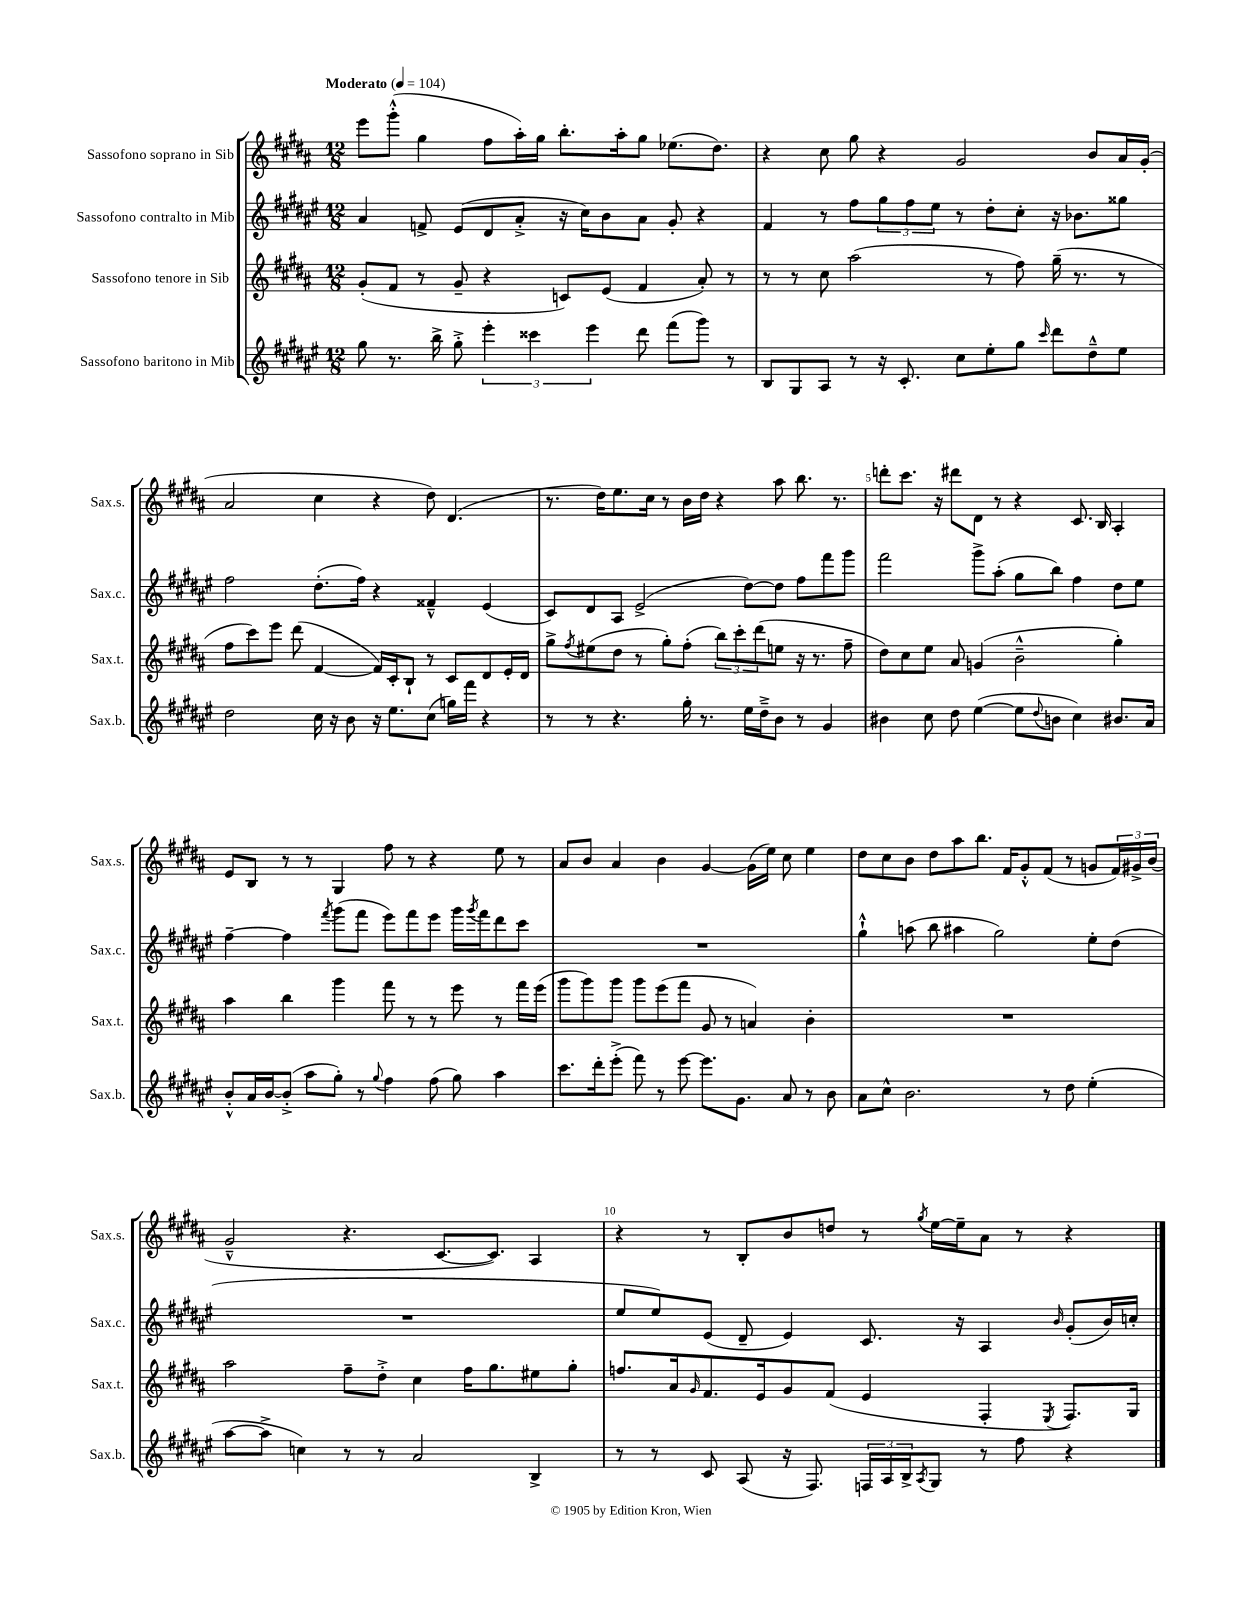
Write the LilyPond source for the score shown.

<<
\new StaffGroup <<
\new Staff = "s0" \with { instrumentName = "Sassofono soprano in Sib" shortInstrumentName = "Sax.s." } {
    \clef treble \key b \major \numericTimeSignature \time 12/8 \tempo "Moderato" 4 = 104
    e'''8 gis'''8-.-^( gis''4 fis''8 ais''16-.) gis''16 b''8.-. ais''16-. gis''8 ees''8.( dis''8.) |
    r4 cis''8 gis''8 r4 gis'2 b'8 ais'16 gis'16-.( |
    ais'2 cis''4 r4 dis''8) dis'4.( |
    r8. dis''16) e''8. cis''16 r8 b'16 dis''16 r4 ais''8 b''8. r8. |
    d'''8-. cis'''8. r16 dis'''8 dis'8 r8 r4 cis'8. b16 ais4-. |
    e'8 b8 r8 r8 gis4 fis''8 r8 r4 e''8 r8 |
    ais'8 b'8 ais'4 b'4 gis'4~ gis'16( e''16) cis''8 e''4 |
    dis''8 cis''8 b'8 dis''8 ais''8 b''8. fis'16 gis'8-.-^ fis'8( r8 g'8 \tuplet 3/2 { fis'16) gis'16-> b'16( } |
    gis'2---^ r4. cis'8.~ cis'8.) ais4 |
    r4 r8 b8-. b'8 d''8 r8 \acciaccatura { gis''8 } e''16~ e''16-- ais'8 r8 r4 \bar "|." |
}
\new Staff = "s1" \with { instrumentName = "Sassofono contralto in Mib" shortInstrumentName = "Sax.c." } {
    \clef treble \key fis \major \numericTimeSignature \time 12/8
    ais'4 f'8-> eis'8( dis'8 ais'8-.-> r16 cis''16) b'8 ais'8 gis'8-. r4 |
    fis'4 r8 fis''8 \tuplet 3/2 { gis''8 fis''8 eis''8 } r8 dis''8-. cis''8-. r16 bes'8. gisis''8 |
    fis''2 dis''8.-.( fis''16) r4 fisis'4---^ eis'4( |
    cis'8) dis'8 ais8 eis'2->( dis''8~) dis''8 fis''8 fis'''8 gis'''8 |
    fis'''2 gis'''8-> ais''8-.( gis''8 b''8) fis''4 dis''8 eis''8 |
    fis''4~-- fis''4 \acciaccatura { fis'''8 } gis'''8( fis'''8 eis'''8) fis'''8 eis'''8 gis'''16 \acciaccatura { gis'''8 } fis'''16 dis'''8 cis'''8 |
    R1. |
    gis''4-!-^ a''8( b''8 ais''4 gis''2) eis''8-. dis''8( |
    R1. |
    eis''8 eis''8) eis'8( dis'8-- eis'4) cis'8. r16 ais4 \grace { b'16 } gis'8-.( b'16) c''16-. \bar "|." |
}
\new Staff = "s2" \with { instrumentName = "Sassofono tenore in Sib" shortInstrumentName = "Sax.t." } {
    \clef treble \key b \major \numericTimeSignature \time 12/8
    gis'8-.( fis'8 r8 gis'8-- r4 c'8) e'8( fis'4 ais'8-.) r8 |
    r8 r8 cis''8 ais''2( r8 fis''8) gis''16--( r8. r8 |
    fis''8 cis'''8) e'''8 dis'''8( fis'4~ fis'16) cis'16-. b8-! r8 cis'8 dis'8 e'16-. dis'16 |
    gis''8-> \acciaccatura { fis''8 } eis''8( dis''8 r8 gis''8-.) fis''8-.( \tuplet 3/2 { b''8) cis'''8-. dis'''8( } e''8 r16 r8. fis''8-- |
    dis''8) cis''8 e''8 ais'8 g'4( b'2---^ gis''4-.) |
    ais''4 b''4 gis'''4 fis'''8 r8 r8 e'''8 r8 fis'''16 e'''16( |
    gis'''8 gis'''8) gis'''8 gis'''8 e'''8( fis'''8 gis'8 r8 a'4) b'4-. |
    R1. |
    ais''2 fis''8-- dis''8-.-> cis''4 fis''16 gis''8. eis''8 gis''8-. |
    f''8. ais'16 \grace { gis'16 } fis'8. e'16 gis'8 fis'8( e'4 fis4-. \acciaccatura { e8 } fis8.) gis16 \bar "|." |
}
\new Staff = "s3" \with { instrumentName = "Sassofono baritono in Mib" shortInstrumentName = "Sax.b." } {
    \clef treble \key fis \major \numericTimeSignature \time 12/8
    gis''8 r8. b''16-> gis''8-.-> \tuplet 3/2 { eis'''4-. cisis'''4 eis'''4 } dis'''8 fis'''8( gis'''8) r8 |
    b8 gis8 ais8 r8 r16 cis'8.-. cis''8 eis''8-. gis''8 \grace { cis'''16 } dis'''8 dis''8---^ eis''8 |
    dis''2 cis''16 r16 b'8 r16 eis''8. cis''8( g''16) fis'''16 r4 |
    r8 r8 r4. gis''16-. r8. eis''16 dis''16---> b'8 r8 gis'4 |
    bis'4 cis''8 dis''8 eis''4~( eis''8 \appoggiatura { dis''8 } b'8 cis''4) bis'8. ais'16 |
    b'8-.-^ ais'16 b'16~ b'8-.->( ais''8 gis''8-.) r8 \appoggiatura { gis''8 } fis''4 fis''8( gis''8) ais''4 |
    cis'''8. dis'''16-. eis'''8-.->( fis'''8) r8 eis'''8~ eis'''8. gis'8. ais'8 r8 b'8 |
    ais'8 cis''8-^ b'2. r8 dis''8 eis''4-.( |
    ais''8~ ais''8-> c''4) r8 r8 ais'2 b4-> |
    r8 r8 cis'8 ais8( r16 fis8.) \tuplet 3/2 { f16 ais16 b16-> } \acciaccatura { ais8 } gis8 r8 fis''8 r4 \bar "|." |
}
>>
>>
\layout { \context { \Score \override BarNumber.break-visibility = ##(#f #t #t) barNumberVisibility = #(every-nth-bar-number-visible 5) } }
